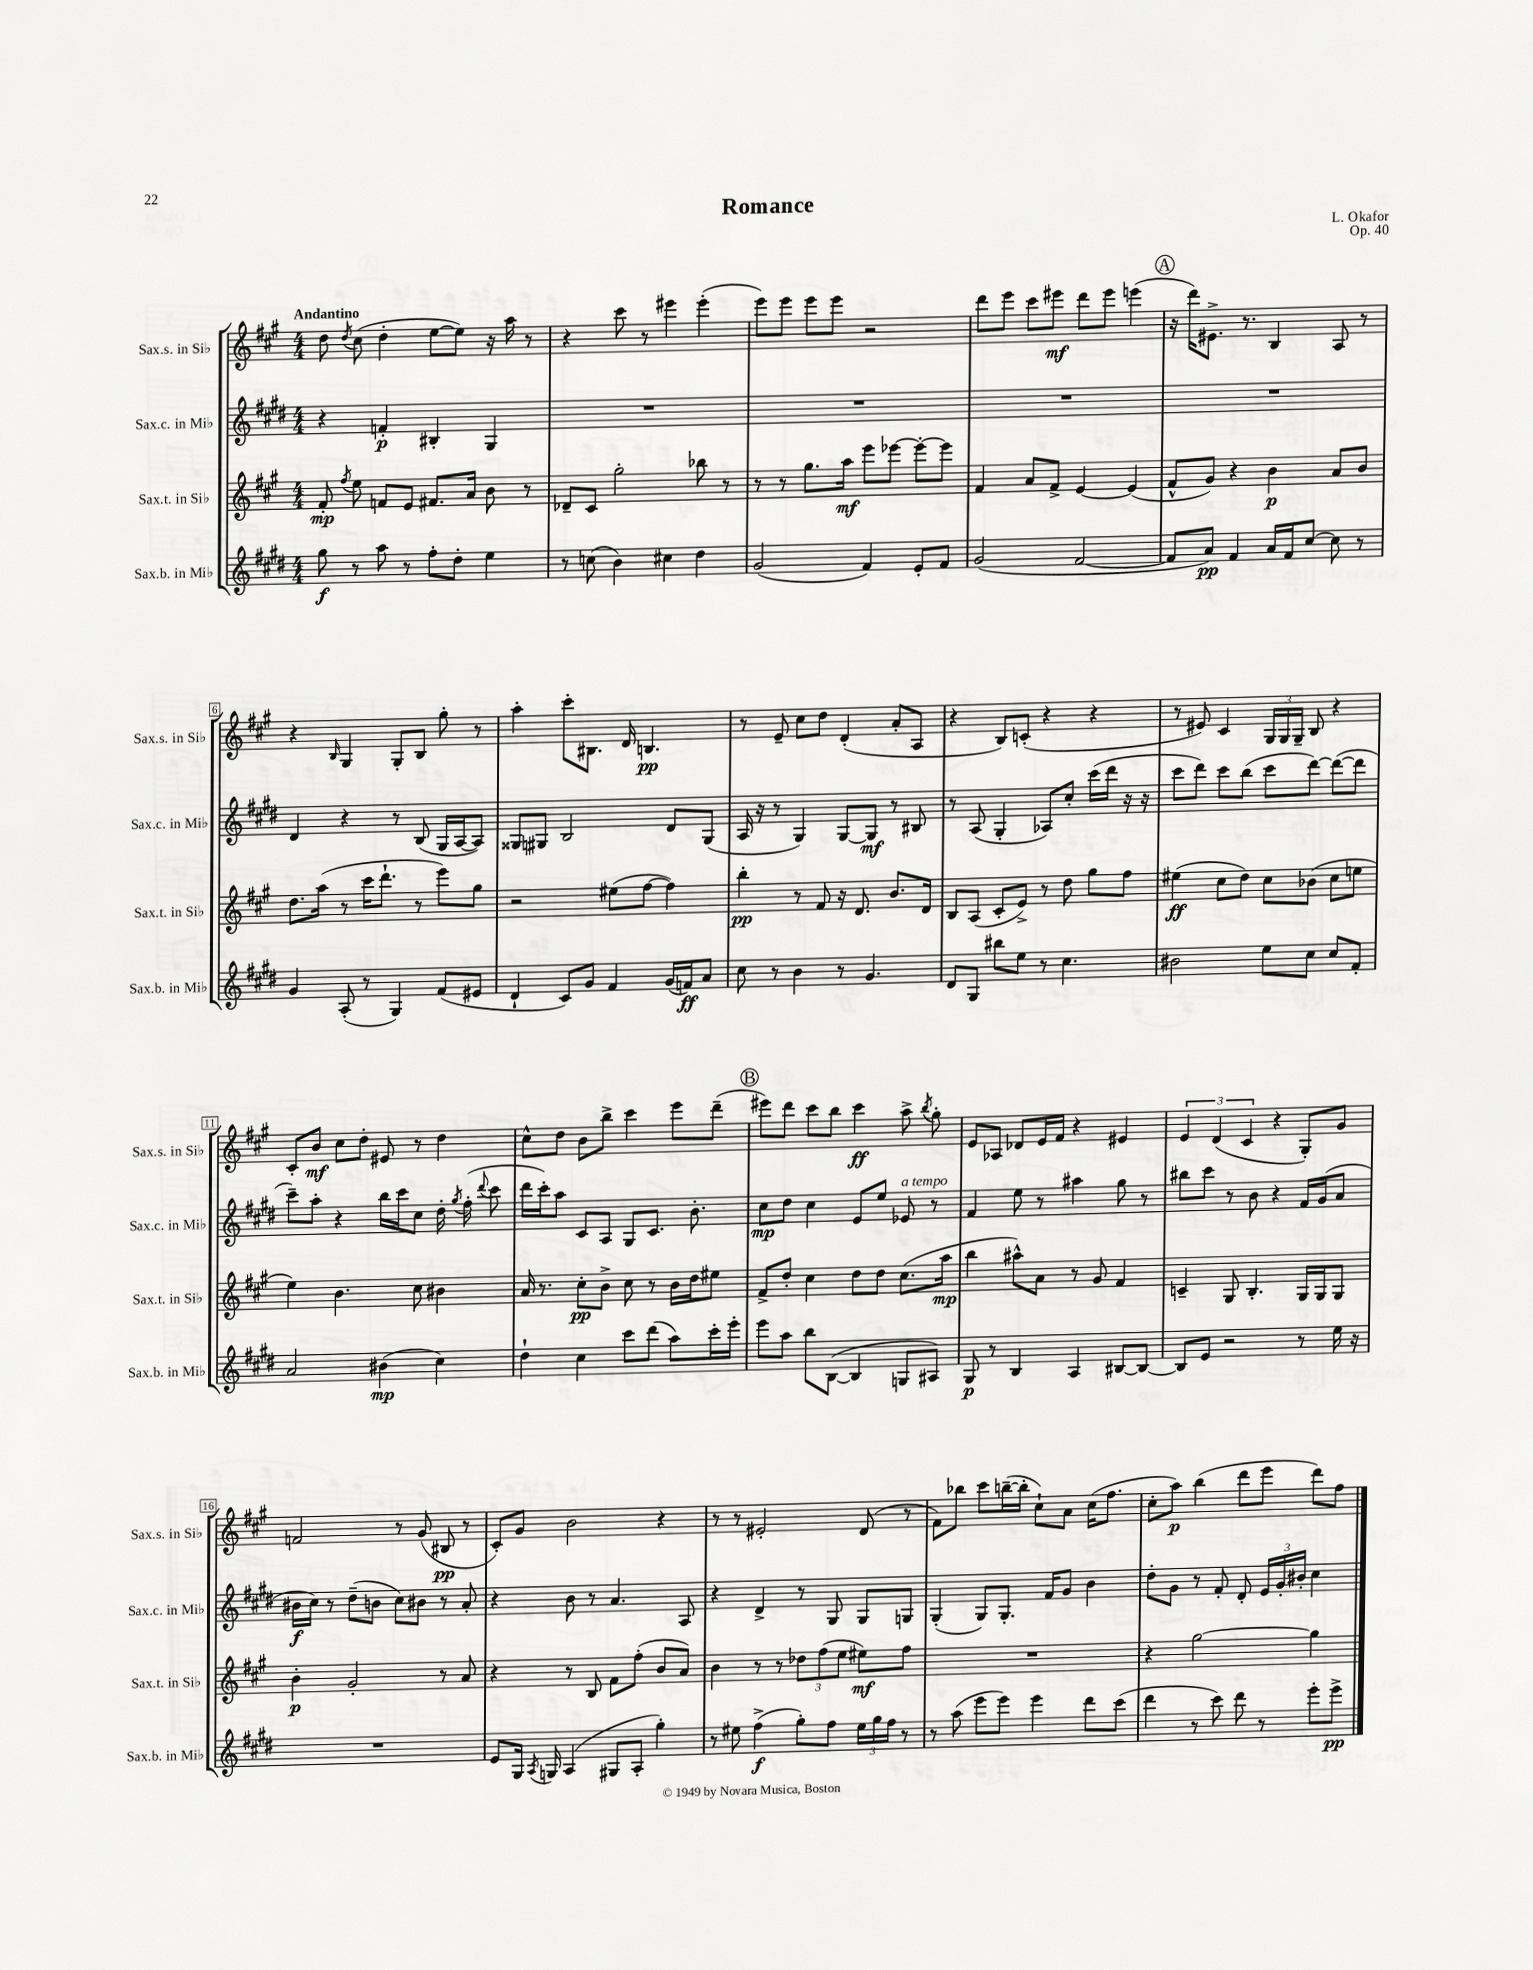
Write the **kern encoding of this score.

**kern	**dynam	**kern	**dynam	**kern	**dynam	**kern	**dynam
*part4	*part4	*part3	*part3	*part2	*part2	*part1	*part1
*staff4	*staff4	*staff3	*staff3	*staff2	*staff2	*staff1	*staff1
*I"Sax.b. in Mi♭	*	*I"Sax.t. in Si♭	*	*I"Sax.c. in Mi♭	*	*I"Sax.s. in Si♭	*
*I'Sax.b. in Mi♭	*	*I'Sax.t. in Si♭	*	*I'Sax.c. in Mi♭	*	*I'Sax.s. in Si♭	*
*clefG2	*	*clefG2	*	*clefG2	*	*clefG2	*
*k[f#c#g#d#]	*	*k[f#c#g#]	*	*k[f#c#g#d#]	*	*k[f#c#g#]	*
*M4/4	*	*M4/4	*	*M4/4	*	*M4/4	*
=1	=1	=1	=1	=1	=1	=1	=1
!	!	!	!	!	!	!LO:TX:a:B:t=Andantino	!
8gg#\	f	8f#'/	mp	4r	.	8dd\	.
.	.	8qff#/	.	.	.	8qdd/	.
8r	.	8ee\	.	.	.	(8cc#\	.
8aa\	.	8fn/L	.	4fn'/	p	4dd'\	.
8r	.	8e/J	.	.	.	.	.
8ff#'\L	.	8.f#X/L	.	4B#X'/	.	[8ee\L	.
8dd#'\J	.	.	.	.	.	8ee\J])	.
.	.	16a/Jk	.	.	.	.	.
4ee\	.	8b\	.	4G#/	.	16r	.
.	.	.	.	.	.	16aa\	.
.	.	8r	.	.	.	8r	.
=2	=2	=2	=2	=2	=2	=2	=2
8r	.	8d-X~/L	.	1r	.	4r	.
(8ccn\	.	8c#/J	.	.	.	.	.
4b\)	.	2gg#'\	.	.	.	8ccc#\	.
.	.	.	.	.	.	8r	.
4cc#X\	.	.	.	.	.	4eee#X\	.
4dd#\	.	8bb-X\	.	.	.	(4eee#'\	.
.	.	8r	.	.	.	.	.
=3	=3	=3	=3	=3	=3	=3	=3
(2g#/	.	8r	.	1r	.	8eee\L)	.
.	.	8r	.	.	.	8eee\J	.
.	.	8.gg#\L	.	.	.	8eee\L	.
.	.	.	.	.	.	8eee\J	.
.	.	16aa\Jk	mf	.	.	.	.
4f#/)	.	8eee\L	.	.	.	2r	.
.	.	[8eee-X\J	.	.	.	.	.
8e'/L	.	8eee-'\L_	.	.	.	.	.
8f#/J	.	8eee-\J]	.	.	.	.	.
=4	=4	=4	=4	=4	=4	=4	=4
(2g#/	.	4f#/	.	1r	.	8ddd\L	.
.	.	.	.	.	.	8eee\J	.
.	.	8a/L	.	.	.	8ccc#\L	.
.	.	8f#^/J	.	.	.	8eee#X\J	mf
[2f#/	.	[4e/	.	.	.	8ddd\L	.
.	.	.	.	.	.	8eee#\J	.
.	.	(4e/]	.	.	.	(4eeen\	.
!!LO:REH:place=s1:t=A
=5	=5	=5	=5	=5	=5	=5	=5
8f#/L]	.	8f#^^/L	.	1r	.	16r	.
.	.	.	.	.	.	16ddd\KL)	.
8a/J)	pp	8g#/J)	.	.	.	8.e#X^\J	.
4f#/	.	4r	.	.	.	.	.
.	.	.	.	.	.	8.r	.
16a/LL	.	4b\	p	.	.	4B/	.
16f#/J	.	.	.	.	.	.	.
[8cc#/J	.	.	.	.	.	.	.
8cc#\]	.	8a/L	.	.	.	8A/	.
8r	.	8b/J	.	.	.	8r	.
!!LO:LB:g=z
=6	=6	=6	=6	=6	=6	=6	=6
4g#/	.	8.dd\L	.	4d#/	.	4r	.
.	.	(16aa\Jk	.	.	.	.	.
.	.	.	.	.	.	16qqB/	.
(8A'/	.	8r	.	4r	.	4G#/	.
8r	.	16ccc#\KL	.	.	.	.	.
.	.	8.ddd`\J	.	.	.	.	.
4G#/)	.	.	.	8r	.	8G#'/L	.
.	.	8r	.	(8B/	.	8B/J	.
(8f#/L	.	8eee\L)	.	16G#/LL	.	8gg#'\	.
.	.	.	.	[16A/J	.	.	.
8e#X/J	.	8gg#\J	.	8A/J])	.	8r	.
=7	=7	=7	=7	=7	=7	=7	=7
4d#`/	.	2r	.	8G##X/L	.	4aa'\	.
.	.	.	.	8G#X/J	.	.	.
8c#/L)	.	.	.	2B/	.	8ccc#'\L	.
8g#/J	.	.	.	.	.	8.B#X\J	.
4f#/	.	(8ee#X\L	.	.	.	.	.
.	.	.	.	.	.	16d/	.
.	.	[8ff#\J	.	.	.	4.Bn/	pp
(16g#/LL	.	4ff#\])	.	8d#/L	.	.	.
16fn/J)	ff	.	.	.	.	.	.
8a/J	.	.	.	(8G#/J	.	.	.
=8	=8	=8	=8	=8	=8	=8	=8
8cc#\	.	4bb'\	pp	16A/	.	8r	.
.	.	.	.	16r	.	.	.
8r	.	.	.	8r	.	8e~/	.
4b\	.	8r	.	4G#/)	.	8cc#\L	.
.	.	8f#/	.	.	.	8dd\J	.
8r	.	16r	.	[8G#/L	.	(4d'/	.
.	.	8.d/	.	.	.	.	.
4.g#/	.	.	.	8G#/J]	mf	.	.
.	.	8.b/L	.	8r	.	8a'/L	.
.	.	.	.	8B#X/	.	8A/J	.
.	.	16d/Jk	.	.	.	.	.
=9	=9	=9	=9	=9	=9	=9	=9
8d#/L	.	8B/L	.	8r	.	4r	.
8G#/J	.	(8A/J	.	(8A/	.	.	.
8bb#X\L	.	8c#'/L	.	4G#'/	.	8B/L)	.
8ee\J	.	8e^/J)	.	.	.	(8cn'/J	.
8r	.	8r	.	8A-X/L)	.	4r	.
4.cc#\	.	8dd\	.	8cc#'/J	.	.	.
.	.	8gg#\L	.	(16ccc#\LL	.	4r	.
.	.	.	.	16ddd#\JJ	.	.	.
.	.	8ff#\J	.	16r	.	.	.
.	.	.	.	16r	.	.	.
=10	=10	=10	=10	=10	=10	=10	=10
2b#X\	.	(4ee#X\	ff	8ccc#\L	.	8r	.
.	.	.	.	8ddd#\J)	.	8e#X/)	.
.	.	8cc#\L	.	8ccc#\L	.	4c#/	.
.	.	8dd\J)	.	(8bb\J	.	.	.
8ee\L	.	8cc#\L	.	8ccc#\L	.	24G#/LL	.
.	.	.	.	.	.	24G#/	.
.	.	.	.	.	.	24G#~/JJ	.
8cc#\J	.	(8b-X\J	.	[8ddd#\J)	.	8B/	.
8cc#/L	.	8cc#\L	.	(8ddd#\L_	.	4r	.
8f#'/J	.	8een\J	.	8ddd#\J]	.	.	.
!!LO:LB:g=z
=11	=11	=11	=11	=11	=11	=11	=11
2a/	.	4ee\)	.	8ccc#~\L)	.	8c#'/L	.
.	.	.	.	8aa'\J	.	8b/J	mf
.	.	4.b\	.	4r	.	8cc#\L	.
.	.	.	.	.	.	8dd'\J	.
(4b#X\	mp	.	.	16bb\LL	.	8e#X/	.
.	.	.	.	16ccc#\J	.	.	.
.	.	8cc#\	.	8cc#\J	.	8r	.
4cc#\)	.	4b#X\	.	16dd#'\	.	4dd\	.
.	.	.	.	8qgg#/	.	.	.
.	.	.	.	(16ff#'\	.	.	.
.	.	.	.	8qqddd#/	.	.	.
.	.	.	.	8ccc#\	.	.	.
=12	=12	=12	=12	=12	=12	=12	=12
4dd#`\	.	16a/	.	16ddd#\LL	.	8cc#^^\L	.
.	.	8.r	.	16ccc#'\J)	.	.	.
.	.	.	.	8aa\J	.	8dd\J	.
4cc#\	.	8cc#'\L	pp	8c#/L	.	8b\L	.
.	.	8b^\J	.	8A/J	.	8bb^\J	.
8ccc#\L	.	8cc#\	.	8G#/L	.	4ccc#\	.
(8ddd#\J	.	8r	.	8.c#/J	.	.	.
8aa\L)	.	16b\LL	.	.	.	8eee\L	.
.	.	16dd\J	.	8.b'\	.	.	.
16ccc#'\L	.	8ee#X\J	.	.	.	(8ddd~\J	.
16eee'\JJ	.	.	.	.	.	.	.
!!LO:REH:place=s1:t=B
=13	=13	=13	=13	=13	=13	=13	=13
8eee\L	.	8f#^/L	.	8cc#\L	mp	8eee#X\L)	.
8aa\J	.	8dd'/J	.	8dd#\J	.	8ddd\J	.
8bb\L	.	4cc#\	.	4cc#\	.	8ccc#\L	.
([8B\J	.	.	.	.	.	8bb\J	.
4B/]	.	8dd\L	.	8e/L	.	4ccc#\	ff
.	.	8dd\J	.	8ee/J	.	.	.
!	!	!	!	!LO:TX:a:i:t=a tempo	!	!	!
8Gn/L	.	(8.cc#\L	.	8e-X/	.	8aa^\	.
.	.	.	.	.	.	8qbb/	.
8A#X/J)	.	.	.	8r	.	8gg#'\	.
.	.	16aa\Jk	mp	.	.	.	.
=14	=14	=14	=14	=14	=14	=14	=14
8G#/	p	4bb\	.	4f#/	.	8e/L	.
8r	.	.	.	.	.	8A-X/J	.
4B/	.	8aa#X^^\L)	.	8ee\	.	8d-X/L	.
.	.	8a\J	.	8r	.	16e/L	.
.	.	.	.	.	.	16f#/JJ	.
4A/	.	8r	.	4aa#X\	.	4r	.
.	.	8g#/	.	.	.	.	.
[8B#X/L	.	4f#/	.	8gg#\	.	4e#X/	.
8B#/J_	.	.	.	8r	.	.	.
=15	=15	=15	=15	=15	=15	=15	=15
8B#/L]	.	4cn~/	.	8bb#X\L	.	6e/	.
8e/J	.	.	.	8ccc#\J	.	.	.
.	.	.	.	.	.	(6d/	.
2r	.	8G#/	.	8r	.	.	.
.	.	.	.	.	.	6c#/	.
.	.	4.B'/	.	8b\	.	.	.
.	.	.	.	4r	.	4r	.
8r	.	16G#/LL	.	16f#/LL	.	8G#'/L)	.
.	.	16G#/J	.	(16g#/J	.	.	.
16ee\	.	8G#/J	.	8a/J	.	8g#/J	.
16r	.	.	.	.	.	.	.
!!LO:LB:g=z
=16	=16	=16	=16	=16	=16	=16	=16
1r	.	4b'\	p	16b#X\LL	f	2fn/	.
.	.	.	.	16cc#\JJ)	.	.	.
.	.	.	.	8r	.	.	.
.	.	2g#'/	.	(8dd#~\L	.	.	.
.	.	.	.	8bn\J	.	.	.
.	.	.	.	8cc#\L)	.	8r	.
.	.	.	.	8b#X\J	.	(8g#/	.
.	.	8r	.	8r	.	8B#X/	pp
.	.	8a/	.	8a'/	.	8r	.
=17	=17	=17	=17	=17	=17	=17	=17
8e/L	.	4r	.	4r	.	8c#'/L)	.
16G#/Jk	.	.	.	.	.	8g#/J	.
8qA/	.	.	.	.	.	.	.
16Gn/	.	.	.	.	.	.	.
(4A/	.	8r	.	8b\	.	2b\	.
.	.	8B/	.	8r	.	.	.
8G#X/L	.	8f#\L	.	4.a/	.	.	.
8A'/J	.	(8ff#'\J	.	.	.	.	.
4gg#'\)	.	8b/L	.	.	.	4r	.
.	.	8a/J)	.	8A/	.	.	.
=18	=18	=18	=18	=18	=18	=18	=18
8r	.	4b\	.	4r	.	8r	.
8ee#X\	.	.	.	.	.	8r	.
(4ff#^\	f	8r	.	4d#^/	.	2e#X'/	.
.	.	8r	.	.	.	.	.
8gg#'\L)	.	12dd-X\L	.	8r	.	.	.
.	.	(12ff#\	.	.	.	.	.
8ff#\J	.	.	.	8G#/	.	.	.
.	.	12ee\J	.	.	.	.	.
24ee#\LL	.	8ee#X\L)	mf	8G#/L	.	(8d/	.
24gg#\	.	.	.	.	.	.	.
24ff#\JJ	.	.	.	.	.	.	.
8r	.	8ff#\J	.	8Gn/J	.	8r	.
=19	=19	=19	=19	=19	=19	=19	=19
8r	.	1r	.	(4G#'/	.	8f#\L)	.
(8aa\	.	.	.	.	.	8bb-X\J	.
8eee\L	.	.	.	8G#/L)	.	8ccc#\L	.
8eee\J)	.	.	.	8.G#'/J	.	([16bbn~\L	.
.	.	.	.	.	.	16bb'\JJ]	.
4eee\	.	.	.	.	.	8cc#`\L)	.
.	.	.	.	16f#/KL	.	.	.
.	.	.	.	8g#/J	.	8a\J	.
8ddd#\L	.	.	.	4b\	.	(16cc#\KL	.
.	.	.	.	.	.	8.ff#\J	.
(8ccc#\J	.	.	.	.	.	.	.
=20	=20	=20	=20	=20	=20	=20	=20
4ddd#\	.	4r	.	8dd#'\L	.	8cc#'\L	.
.	.	.	.	8g#\J	.	8aa\J)	p
8r	.	[2gg#\	.	8r	.	(4bb\	.
8ccc#\)	.	.	.	8f#'/	.	.	.
8ddd#\	.	.	.	8d#'/	.	8ddd\L	.
8r	.	.	.	24e/LL	.	8eee\J	.
.	.	.	.	24g#'/	.	.	.
.	.	.	.	24b#X'/JJ	.	.	.
8eee'\L	.	4gg#\]	.	4cc#\	.	8ddd\L)	.
8eee^\J	pp	.	.	.	.	8ff#\J	.
==	==	==	==	==	==	==	==
*-	*-	*-	*-	*-	*-	*-	*-
